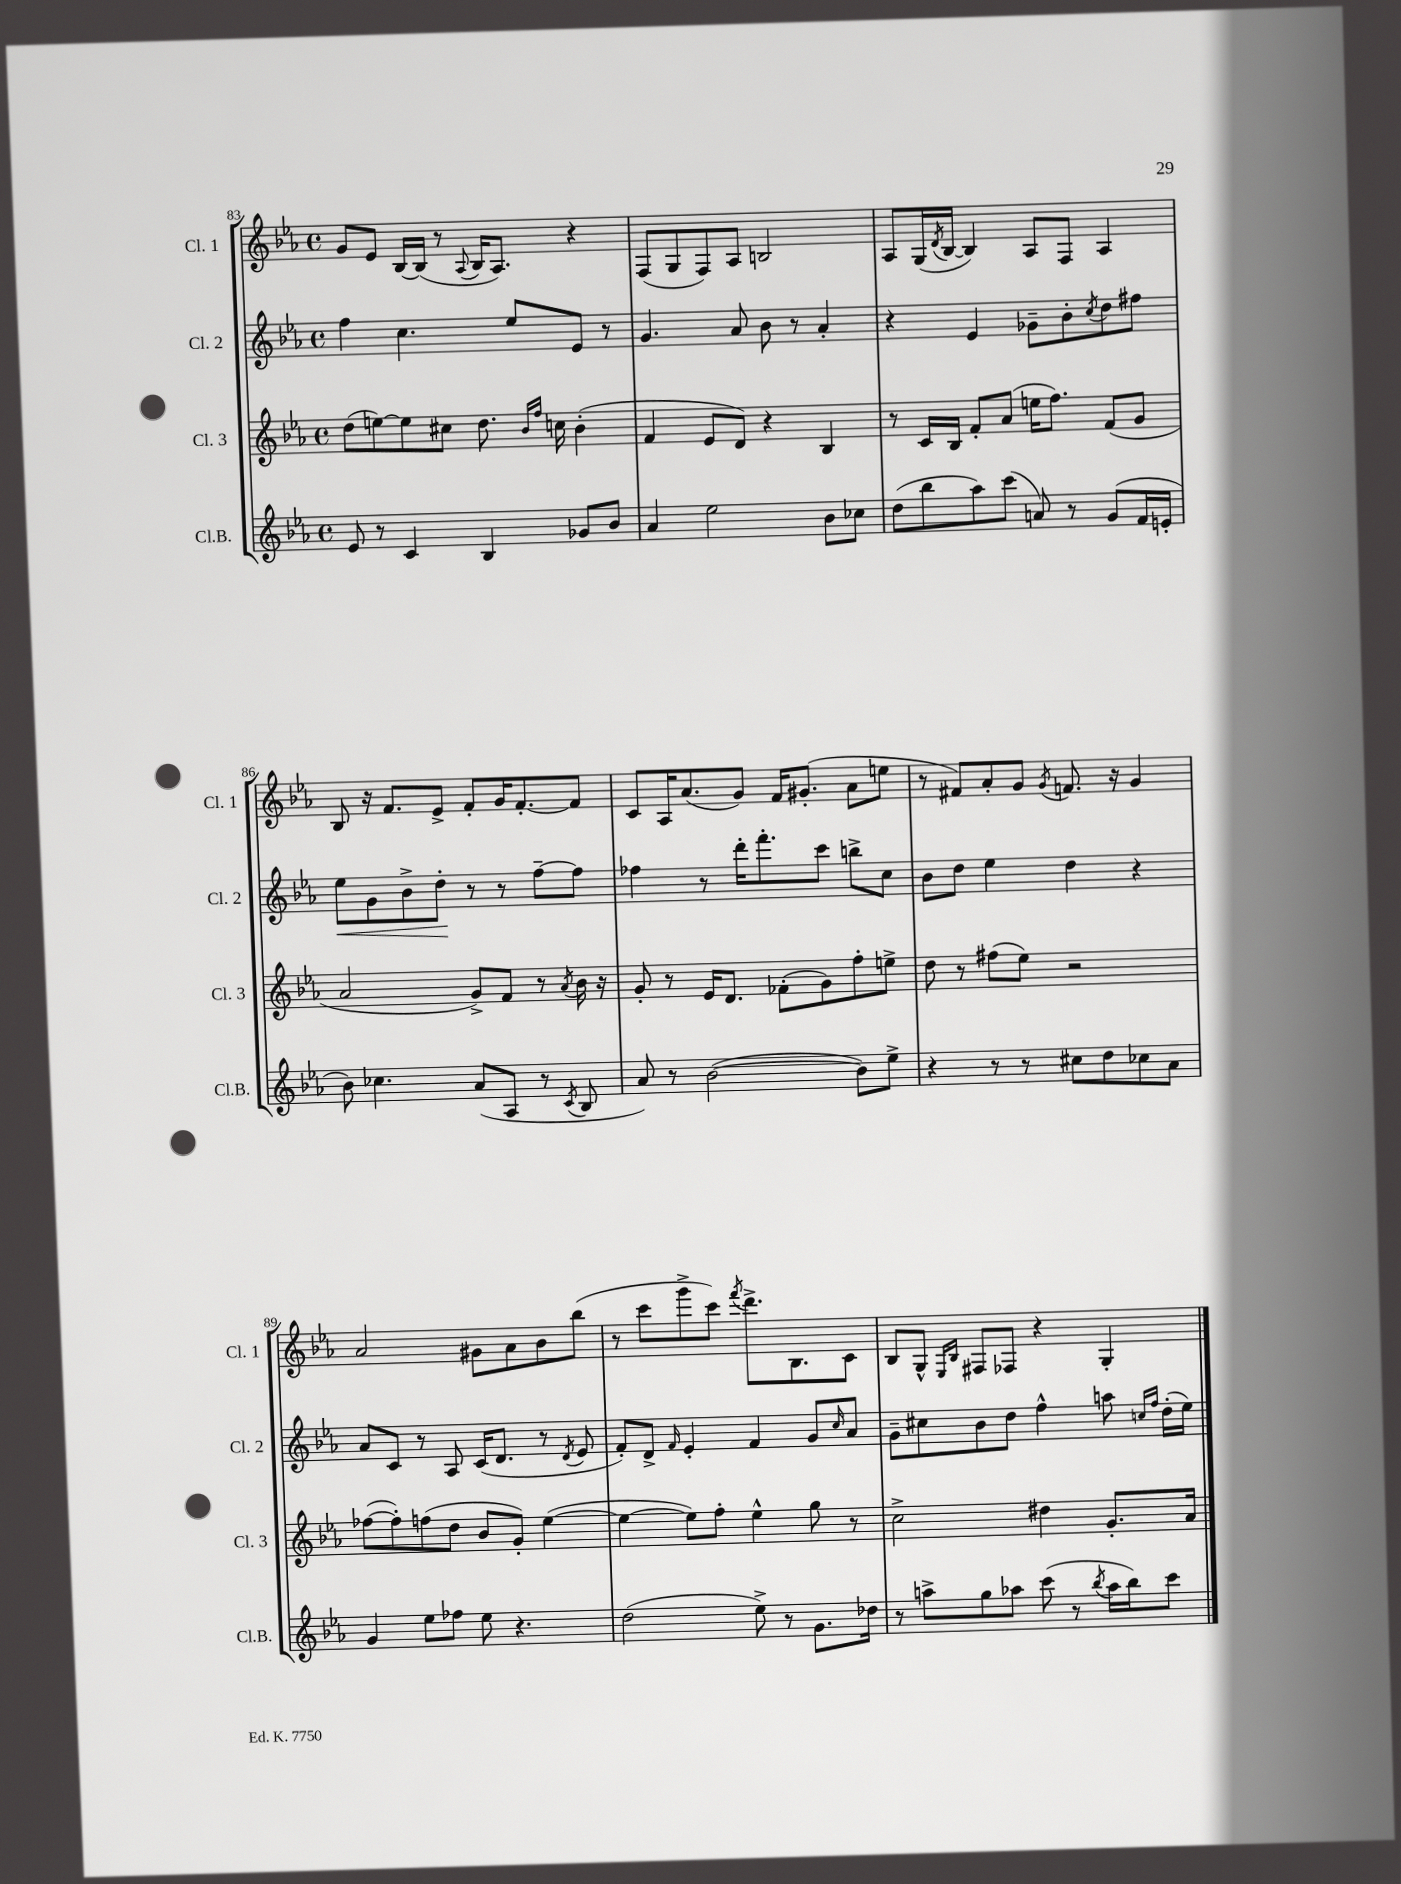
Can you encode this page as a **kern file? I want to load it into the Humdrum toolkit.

**kern	**kern	**kern	**dynam	**kern
*part4	*part3	*part2	*part2	*part1
*staff4	*staff3	*staff2	*staff2	*staff1
*I"Cl.B.	*I"Cl. 3	*I"Cl. 2	*	*I"Cl. 1
*I'Cl.B.	*I'Cl. 3	*I'Cl. 2	*	*I'Cl. 1
*clefG2	*clefG2	*clefG2	*	*clefG2
*k[b-e-a-]	*k[b-e-a-]	*k[b-e-a-]	*	*k[b-e-a-]
*M4/4	*M4/4	*M4/4	*	*M4/4
*met(c)	*met(c)	*met(c)	*	*met(c)
=83	=83	=83	=83	=83
8e-/	(8dd\L	4ff\	.	8g/L
8r	[8een\)	.	.	8e-/J
4c/	8ee\]	4.cc\	.	[16B-/LL
.	.	.	.	(16B-/JJ]
.	8cc#X\J	.	.	8r
.	.	.	.	8qqA-/
4B-/	8.dd\	.	.	16B-/KL
.	.	.	.	8.A-/J)
.	.	8ee-/L	.	.
.	16qqb-/LL	.	.	.
.	16qqff/JJ	.	.	.
.	16ccn\	.	.	.
8g-X/L	(4b-'\	8e-/J	.	4r
8b-/J	.	8r	.	.
=84	=84	=84	=84	=84
4a-/	4f/	4.g/	.	(8F/L
.	.	.	.	8G/
2ee-\	8e-/L	.	.	8F/)
.	8d/J)	8a-/	.	8A-/J
.	4r	8b-\	.	2Bn/
.	.	8r	.	.
8b-\L	4B-/	4a-'/	.	.
8cc-X\J	.	.	.	.
=85	=85	=85	=85	=85
(8dd\L	8r	4r	.	8A-/L
8bb-\	16c/LL	.	.	(16G/L
.	.	.	.	8qd/
.	16B-/JJ	.	.	[16B-/JJ
8aa-\)	8f'/L	4e-/	.	4B-/])
(8ccc\J	(8a-/J	.	.	.
8an/)	16een\KL	8g-X~\L	.	8A-/L
.	8.ff\J)	.	.	.
8r	.	8b-'\	.	8F/J
.	.	8qcc/	.	.
(8g/L	(8f/L	8dd\	.	4A-/
16f/L	8g/J	8ff#X\J	.	.
16en'/JJ	.	.	.	.
!!LO:LB:g=z
=86	=86	=86	=86	=86
!	!	!	!LO:HP:b	!
8b-\)	2a-/	8ee-\L	<	8B-/
4.cc-X\	.	8g\	.	16r
.	.	.	.	8.f/L
.	.	8b-^\	.	.
.	.	8dd'\J	.	8e-^/J
(8a-/L	8g^/L)	8r	[	8f'/L
8A-/J	8f/J	8r	.	16g/K
.	.	.	.	[8.f'/
8r	8r	[8ff~\L	.	.
8qc/	8qa-/	.	.	.
8B-/	16b-\	8ff\J]	.	8f/J]
.	16r	.	.	.
=87	=87	=87	=87	=87
8a-/)	8g'/	4ff-X\	.	8c/L
8r	8r	.	.	16A-/K
.	.	.	.	(8.a-/
([2b-\	16e-/KL	8r	.	.
.	8.d/J	.	.	.
.	.	16ddd'\KL	.	8g/J)
.	.	8.fff'\	.	.
.	(8f-X'\L	.	.	16f/KL
.	.	.	.	(8.g#X'/J
.	8g\)	8ccc\J	.	.
8b-\L])	8ff'\	8bbn^\L	.	8a-\L
8ee-^\J	8een^\J	8cc\J	.	8een\J
=88	=88	=88	=88	=88
4r	8dd\	8b-\L	.	8r
.	8r	8dd\J	.	8f#X/L)
8r	(8ff#X\L	4ee-\	.	8a-'/
8r	8ee-\J)	.	.	8g/J
.	.	.	.	8qg/
8cc#X\L	2r	4dd\	.	8.fn/
8dd\	.	.	.	.
.	.	.	.	16r
8cc-X\	.	4r	.	4g/
8a-\J	.	.	.	.
!!LO:LB:g=z
=89	=89	=89	=89	=89
4g/	([8ff-X\L	8a-/L	.	2a-/
.	8ff-'\])	8c/J	.	.
8ee-\L	(8ffn\	8r	.	.
8ff-X\J	8dd\J	8A-/	.	.
8ee-\	8b-/L	(16c/KL	.	8g#X\L
.	.	8.d/J	.	.
4.r	8g'/J)	.	.	8a-\
.	([4ee-\	8r	.	8b-\
.	.	8qd/	.	.
.	.	8e-/	.	(8bb-\J
=90	=90	=90	=90	=90
(2dd\	4ee-\_	8f'/L)	.	8r
.	.	8d^/J	.	8ccc\L
.	.	16qqf/	.	.
.	8ee-\L])	4e-'/	.	8ggg^\
.	8ff'\J	.	.	8ccc\J)
.	.	.	.	8qfff/
8ee-^\)	4ee-^^\	4f/	.	8.ddd^\L
8r	.	.	.	.
.	.	.	.	8.B-\
8.g\L	8gg\	8g/L	.	.
.	.	16qqcc/	.	.
.	8r	8a-/J	.	8c\J
16dd-X\Jk	.	.	.	.
=91	=91	=91	=91	=91
8r	2cc^\	8g~\L	.	8B-/L
8aan^\L	.	8cc#X\	.	8G^^/J
.	.	.	.	16qqE-/LL
.	.	.	.	16qqB-/JJ
8gg\	.	8b-\	.	8F#X/L
8aa-X\J	.	8dd\J	.	8F-X/J
(8ccc\	4dd#X\	4ff^^\	.	4r
8r	.	.	.	.
8qbb-/	.	.	.	.
16aa-\LL	8.g'/L	8aan\	.	4G'/
16bb-\J)	.	.	.	.
.	.	16qqccn/LL	.	.
.	.	16qqff/JJ	.	.
8ccc\J	.	(16dd'\LL	.	.
.	16a-/Jk	16ee-\JJ)	.	.
==	==	==	==	==
*-	*-	*-	*-	*-
